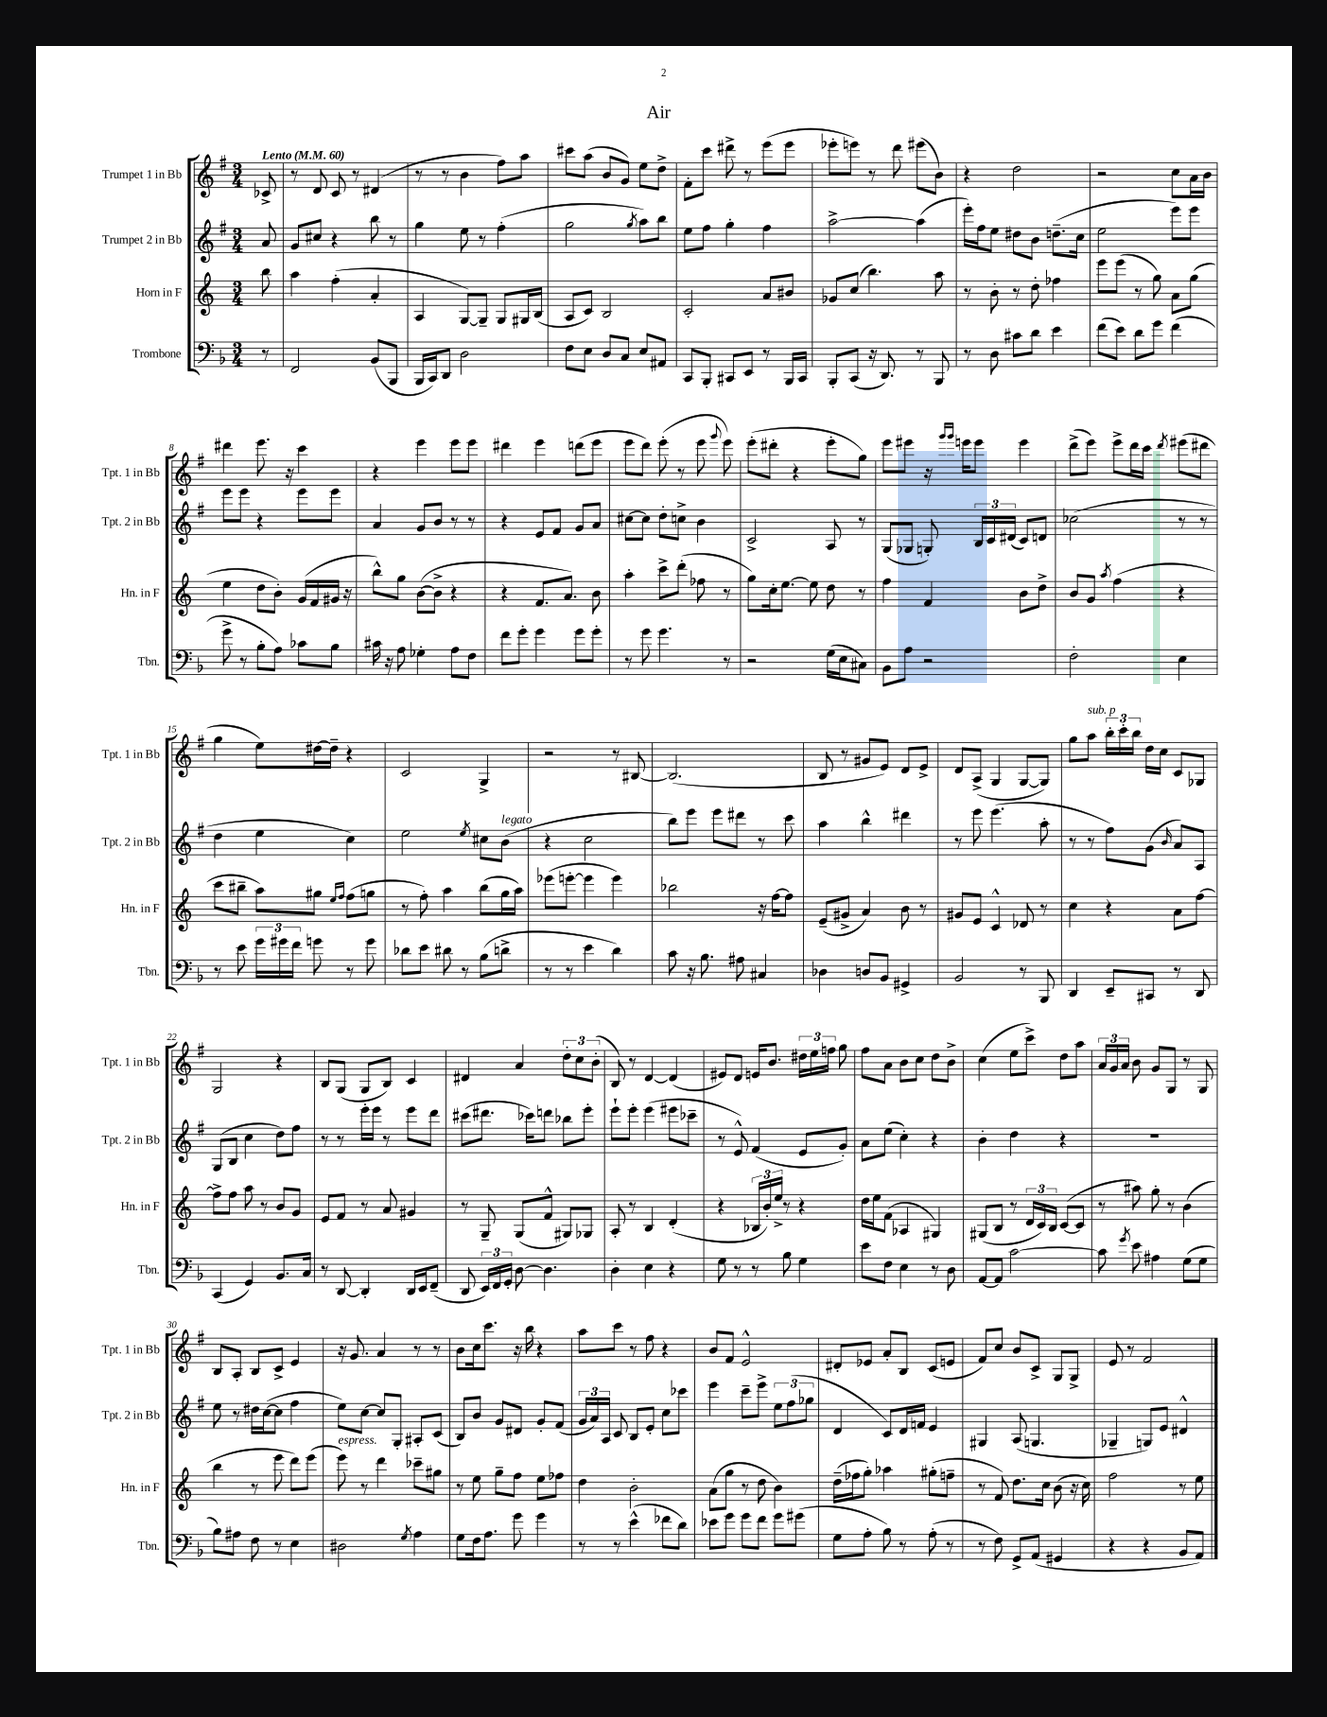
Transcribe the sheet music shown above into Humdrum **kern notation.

**kern	**kern	**kern	**kern
*staff4	*staff3	*staff2	*staff1
*clefF4	*clefG2	*clefG2	*clefG2
*k[b-]	*k[]	*k[f#]	*k[f#]
*M3/4	*M3/4	*M3/4	*M3/4
*MM60	*MM60	*MM60	*MM60
8r	8bb\	8a/	8c-^/
=	=	=	=
2FF/	4aa\	8g/L	8r
.	.	8cc#/J	8d/
.	(4ff'\	4r	8c/
.	.	.	8r
(8BB-/L	4a'/	8bb\	(4d#/
8BBB-/J	.	8r	.
=	=	=	=
16BBB-/LL	4A/	4gg\	8r
16CC/J)	.	.	.
8DD/J	.	.	8r
2D\	[8G/L)	8ee\	4b\
.	8G~/]J	8r	.
.	8G/L	(4ff#'\	8ff#\L)
.	16G#/L	.	8aa\J
.	(16B/JJ	.	.
=	=	=	=
8F\L	8A/L	2gg\	8ccc#\L
8E\J	8c/J)	.	(8aa\J
8D/L	2B/	.	8b/L
8C/J	.	.	8g/J)
.	.	8qgg/	.
8E/L	.	8aa\L)	8ee\L
8AA#/J	.	8bb\J	8dd^\J
=	=	=	=
8CC/L	2c'/	8ee\L	8f#'\L
8BBB-'/J	.	8ff#\J	8ccc\J
8CC#/L	.	4gg'\	8ddd#^\
8EE/J	.	.	8r
8r	8a/L	4ff#\	(8eee\L
16BBB-/LL	8b#/J	.	8eee\J
16CC#/JJ	.	.	.
=	=	=	=
8BBB-'/L	8g-/L	[2aa^\	8eee-'\L
(8CC/J	(8cc/J	.	8eee\J)
16r	4.bb\)	.	8r
8.DD/)	.	.	.
.	.	.	8ddd\
8r	.	(4aa\]	(8eee#\L
8BBB-/	8aa\	.	8b\J)
=	=	=	=
8r	8r	16eee'\LL)	4r
.	.	16ff#\J	.
8D\	8b'\	8ee\J	.
8c#\L	8r	8dd#\L	2dd\
8d\J	8dd'\	8b\J	.
4e\	4ff-\	(8.dd~\L	.
.	.	16cc\Jk	.
=	=	=	=
(8f\L	8eee\L	2ee\	2r
8e\J)	(8eee\J	.	.
8d\L	8r	.	.
8g\J	8gg\)	.	.
(4f\	8a\L	8eee\L)	8cc\L
.	(8gg\J	8eee\J	16a\L
.	.	.	16b\JJ
=	=	=	=
8g^\	4ee\	8eee\L	4ddd#\
8r	.	8eee\J	.
8B-'\L	8dd\L	4r	8.eee\
8A\J)	8b'\J)	.	.
.	.	.	16r
8c-\L	(16g/LL	8eee\L	4ccc\
.	16f/	.	.
8B-\J	16g#/JJ	8eee\J	.
.	16r	.	.
=	=	=	=
16c#\	8bb^^\L)	4a/	4r
16r	.	.	.
8A\	8gg\J	.	.
4G-'\	([8b\L	8g/L	4eee\
.	8b^\]J	8b/J	.
8A\L	4r	8r	8eee\L
8F\J	.	8r	8eee\J
=	=	=	=
8f\L	4r	4r	4ddd#\
8g'\J	.	.	.
4g\	8.f/L	8e/L	4eee\
.	.	8f#/J	.
.	8.a/J)	.	.
8g\L	.	8g/L	(8ddd\L
8g'\J	8b\	8a/J	8eee\J
=	=	=	=
8r	4aa'\	[8cc#\L	8eee\L
8g\	.	8cc#\]J	8ddd\J)
4.g\	8ccc^\L	8dd'\L	(8eee'\
.	(8ddd'\J	8cc^\J	8r
.	8ff-\	4b\	8eee\
.	.	.	8qqggg/
8r	8r	.	8eee\)
=	=	=	=
2r	8gg\L)	2c^/	(8eee'\L
.	16cc'\k	.	8ddd#'\J
.	[8.ee\J	.	.
.	.	.	4r
.	8ee\]	.	.
(16G\LL	8dd\	8A/	8eee'\L
16E\J	.	.	.
8C#\J)	8r	8r	8gg\J)
=	=	=	=
8BB-\L	4ff\	(8G/L	8eee\L
8A\J	.	8G-/J	8eee#\J
2r	4f/	8G'/)	16r
.	.	.	16qqggg/LL
.	.	.	16qqggg/JJ
.	.	.	16eee\LK
.	.	24B/LL	8eee\J
.	.	24c/	.
.	.	(24d#/JJ	.
.	8b\L	8c/L)	4eee\
.	8dd^\J	8d/J	.
=	=	=	=
2F'\	8b/L	(2cc-\	(8ddd^\L
.	8g/J	.	8eee\J)
.	8qaa/	.	.
.	(4ff\	.	8eee^\L
.	.	.	16ddd\L
.	.	.	16ccc\JJ
.	.	.	8qddd/
4E\	4r	8r	(8eee#\L
.	.	8r	8ddd#\J
=	=	=	=
8r	8ccc\L	4dd\	4gg\
8e\	8bb#~\J	.	.
24g\LL	8aa\L)	4ee\	8ee\L)
24g#\	.	.	.
24f\JJ	.	.	.
8g\	8gg#\J	.	[16dd#\L
.	.	.	16dd#~\]JJ
.	16qqee/LL	.	.
.	16qqff/JJ	.	.
8r	(8ff\L	4cc\)	4r
8g\	8gg\J	.	.
=	=	=	=
8d-\L	8r	2ee\	2c/
8e\J	8ff'\)	.	.
8d#\	4aa\	.	.
8r	.	.	.
.	.	8qee/	.
(8B-\L	(8bb\L	8cc#\L	4G^/
8d^\J	16gg\L	(8b\J	.
.	16aa\JJ)	.	.
=	=	=	=
8r	(8eee-\L	4r	2r
8r	[8eee'\J	.	.
4e\	4eee\]	2cc\	.
4d\)	4eee\)	.	8r
.	.	.	[8B#/
=	=	=	=
8c\	2bb-\	8bb\L)	(2.B#/]
16r	.	8eee\J	.
8.B-\	.	.	.
.	.	8eee\L	.
8A#\	.	8ddd#\J	.
4C#/	16r	8r	.
.	[16ff\LK	.	.
.	8ff\]J	8ccc\	.
=	=	=	=
4D-\	(8e~/L	4aa\	8B/
.	8g#^/J	.	8r
8D/L	4a/)	4bb^^\	8g#/L
8BB-/J	.	.	8e/J)
4GG#^/	8b\	4ddd#\	8d/L
.	8r	.	8e^/J
=	=	=	=
2BB-/	8g#/L	8r	8d/L
.	8e/J	8eee\	(8A^/J
.	4c^^/	(4.eee\	4G/
8r	8d-/	.	[8G/L
8BBB-/	8r	8aa'\	8G/]J)
=	=	=	=
4DD/	4cc\	8r	8gg\L
.	.	8r	8aa\J
8EE~/L	4r	8ff#\L)	24bb'\LL
.	.	.	24ccc'\
.	.	.	24bb\JJ
8CC#/J	.	(8g\J	16dd\LL
.	.	.	16cc\JJ
.	.	16qqb/	.
8r	8a\L	8a/L)	8c/L
8DD/	[8ff\J	8A/J	8G-/J
=	=	=	=
(4CC/	8ff^\]L	(8G/L	2G/
.	8ff\J	8B/J	.
4GG/)	8aa\	4cc\	.
.	8r	.	.
8.BB-/L	8b/L	8dd\L)	4r
.	8g/J	8ff#\J	.
16C/Jk	.	.	.
=	=	=	=
8r	8e/L	8r	8B/L
[8DD/	8f/J	8r	(8G/J
4DD'/]	8r	16eee'\LL	8G/L
.	.	16eee\JJ	.
.	8a/	8r	8B/J)
16DD/LL	4g#/	8eee\L	4c/
16EE/J	.	.	.
(8FF~/J	.	8ddd\J	.
=	=	=	=
8DD/	8r	(8ccc#\L	4d#/
24EE/LL)	8G~/	8.ddd#\J	.
24FF/	.	.	.
24GG'/JJ	.	.	.
[8D\	(8G/L	.	4a/
.	.	16ccc-\LK)	.
4.D\]	8f^^/J	8ddd\J	.
.	8G#/L)	8bb-\L	12dd'\L
.	.	.	12cc\
.	8G-/J	8eee'\J	.
.	.	.	(12b'\J
=	=	=	=
4D'\	8A'/	8eee`\L	8B/)
.	8r	8eee'\J	8r
4E\	4B/	(4eee\	[4d/
4r	(4d'/	8eee#\L	(4d/]
.	.	8ccc-~\J	.
=	=	=	=
8G\	4r	8r	8e#/L)
8r	.	8e^^/)	8d/J
8r	24B-/LL	(4f#/	16e/LK
.	24b'/)	.	.
.	.	.	8.b/J
.	24ee^/JJ	.	.
8B-\	8r	.	.
4G\	4r	8e/L	24dd#\LL
.	.	.	24ee\
.	.	.	24ff\JJ
.	.	8g'/J)	8gg\
=	=	=	=
8e\L	16dd\LL	8a\L	8ff#\L
.	16ee\J	.	.
8F\J	(8f\J	(8ee\J	8a\J
4E\	4A-/	4cc'\)	8b\L
.	.	.	8cc\J
8r	4G#/)	4r	8dd\L
8D\	.	.	8b^\J
=	=	=	=
[8AA/L	(8G#/L	4b'\	(4cc\
8AA/]J	8B/J	.	.
[2c\	8r	4dd\	8ee\L
.	24d/LL	.	8ccc^\J)
.	24c/)	.	.
.	24B/JJ	.	.
.	([8c/L	4r	8dd\L
.	8c/]J	.	8aa\J
=	=	=	=
8c\]	8r	2.r	24a/LL
.	.	.	24g/
.	.	.	24a/JJ
8qg/	.	.	.
8e\	8aa#\)	.	8b\
4A#\	8gg'\	.	8g/L
.	8r	.	8G/J
(8G\L	(4b\	.	8r
8G\J	.	.	8G/
=	=	=	=
8B-\L)	4bb\	8ee\	8B/L
8A#\J	.	8r	8A'/J
8F\	8r	16dd#\LL	8B/L
.	.	([16cc\J	.
8r	8eee\	8cc\]J	8c^/J
4E\	8ddd\L)	4ff#\	4e/
.	(8eee\J	.	.
=	=	=	=
2D#\	8eee\)	8ee\L)	16r
.	.	.	8.g/
.	8r	[8cc\J	.
.	4ddd\	8cc/]L	4a/
.	.	8G'/J	.
8qG/	.	.	.
4A\	8ccc-~\L	8A#'/L	8r
.	8gg#\J	(8c/J	8r
=	=	=	=
8G\L	8r	8B/L)	8b\L
16F\k	8ee\	8b/J	16cc\k
8.A\J	.	.	8.ccc\J
.	8gg~\L	8g/L	.
8g\	8ff\J	8d#/J	16r
.	.	.	16bb\
4g\	8ee\L	8g'/L	4r
.	8ff-\J	(8f#/J	.
=	=	=	=
8r	4dd\	24g/LL	8aa\L
.	.	24a/)	.
.	.	24A/JJ	.
8r	.	8c/	8ccc\J
(4e^^\	2b'\	8B/L	8r
.	.	8e'/J	8ff#\
8f-\L	.	8cc\L	4r
8d\J)	.	8ccc-\J	.
=	=	=	=
8e-\L	(8a\L	4eee\	8b/L
8g\J	8gg\J	.	8f#/J
8g\L	8r	8ccc~\L	2e^^/
8f\J	8dd\	8eee^\J	.
8g\L	4b\)	12ee\L	.
.	.	(12ff#\	.
(8g#\J	.	.	.
.	.	12gg-\J	.
=	=	=	=
8G\L	(16dd~\LL	4d/	8d#'/L
.	16ff-\J	.	.
8A'\J	8gg'\J)	.	8e-/J
8B-\)	4aa-\	8c/L)	8a'/L
8r	.	16d/L	8B/J
.	.	16f/JJ	.
(8A'\	(8gg#'\L	4e/	(8c/L
8r	8ff~\J	.	8e/J
=	=	=	=
8r	8r	4G#/	8f#/L)
8F\)	8f/)	.	8cc/J
8GG^/L	8.dd\L	(8A/	8b/L
(8AA/J	.	4.G/	8c^/J
.	16cc\Jk	.	.
4GG#/	(8b\	.	8G/L
.	16r	.	8G^/J
.	16cc\)	.	.
=	=	=	=
4r	2ff\	4G-~/	8e/
.	.	.	8r
4r	.	8G/L)	2f#/
.	.	8e/J	.
8BB-/L	8r	4d#^^/	.
8AA/J)	8ee\	.	.
==	==	==	==
*-	*-	*-	*-
